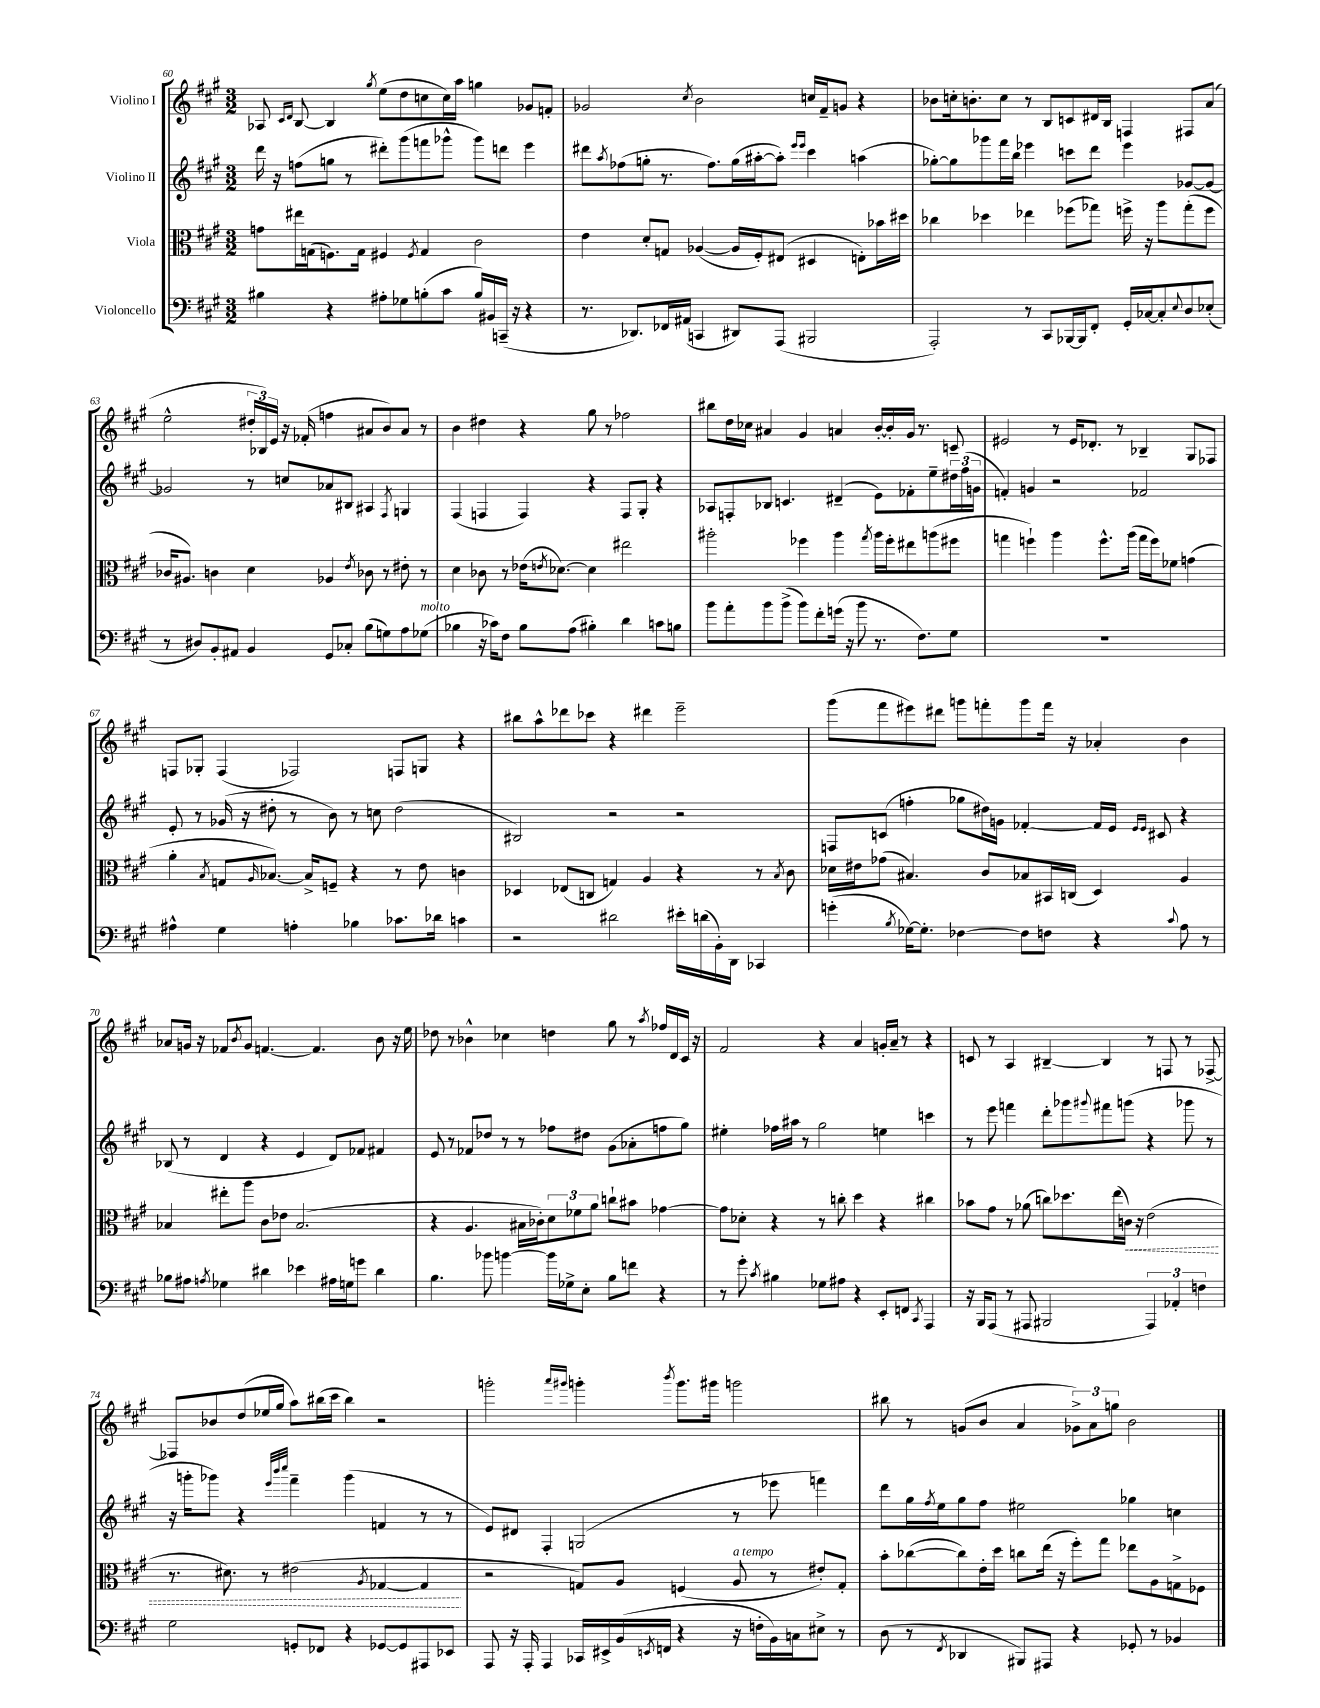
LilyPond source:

<<
\new StaffGroup <<
\new Staff = "s0" \with { instrumentName = "Violino I" } {
    \clef treble \key a \major \numericTimeSignature \time 3/2
    aes8 \grace { cis'16 d'16 } b8~ b4 \acciaccatura { gis''8 } e''8( d''8 c''8 c''16) a''16 g''4 ges'8 f'8-. |
    ges'2 \acciaccatura { cis''8 } b'2 c''16 fis'16-- g'8 r4 |
    bes'8 c''16-. b'8.-. c''8 r8 b8 c'8 dis'16 b16 f4 fis8 a'8( |
    e''2-^ \tuplet 3/2 { dis''16-. bes16) e'16 } r16 fes'16-.( f''4 ais'8 b'8) ais'8 r8 |
    b'4 dis''4 r4 gis''8 r8 fes''2 |
    bis''8 d''16 ces''16 ais'4 gis'4 a'4 b'16~-. b'16-. gis'16 r8. c'8-- |
    eis'2 r8 eis'16 des'8.-. r8 bes4-- gis8 fes8 |
    f8 ges8-. f4( fes2) f8 g8 r4 |
    bis''8 a''8-^ des'''8 ces'''8 r4 dis'''4 e'''2-- |
    gis'''8( fis'''8 eis'''8) dis'''8 g'''8 f'''8-. g'''8 f'''16 r16 aes'4-. b'4 |
    aes'8 g'16 r16 fes'8 \acciaccatura { b'8 } g'8 f'4.~ f'4. b'8 r16 e''16 |
    des''8 r8 bes'4-^ ces''4 d''4 gis''8 r8 \acciaccatura { a''8 } fes''16 d'16 cis'16 r16 |
    fis'2 r4 a'4 g'16-. a'16-- r8 r4 |
    c'8 r8 a4 bis4~-- bis4 r8 f8 r8 fes8~-> |
    fes8 bes'8 d''8( ees''16 gis''16 a''8) bis''16( cis'''16 bis''4) r2 |
    g'''2-. \grace { a'''16 gis'''16 } g'''4-. \acciaccatura { b'''8 } g'''8. gis'''16 g'''2 |
    bis''8 r8 g'8( b'8 a'4 \tuplet 3/2 { ges'8->) a'8 g''8 } b'2 \bar "|." |
}
\new Staff = "s1" \with { instrumentName = "Violino II" } {
    \clef treble \key a \major \numericTimeSignature \time 3/2
    d'''16 r16 f''8( g''8 r8 dis'''8-.) gis'''8( f'''8 ges'''8-^ ges'''8) d'''8 e'''4 |
    dis'''8 \acciaccatura { a''8 } fes''8( g''8-. r8. fes''8.) g''16( ais''16~-. ais''8-.) \grace { e'''16 e'''16 } cis'''4 a''4( |
    ges''8~-.) ges''8 ges'''8 fis'''16 b''16 ees'''4 c'''8 d'''8 ees'''4 ges'8~ ges'8~ |
    ges'2 r8 c''8 aes'8 bis8 ais4 \acciaccatura { fis8 } g4 |
    fis4( f4 f4) r4 f8 gis8-. r4 |
    aes8 f8-. bes8 c'4. dis'4--( e'8) fes'8-. e''8-- \tuplet 3/2 { dis''16 fis''16( g'16 } |
    f'4-.) g'4 r2 fes'2 |
    e'8-. r8 ges'16( r16 dis''8-. r8 b'8) r8 c''8 dis''2( |
    bis2) r2 r2 |
    f8 c'8( f''4-. ges''8 dis''16) g'16 fes'4~-. fes'16 e'16 \grace { e'16 e'16 } cis'8 r4 |
    bes8( r8 d'4 r4 e'4 d'8) fes'8 fis'4 |
    e'8 r8 fes'8 des''8 r8 r8 fes''8 dis''8 gis'8( aes'8-. f''8 gis''8) |
    eis''4-. fes''16 ais''16 r8 gis''2 e''4 c'''4 |
    r8 e'''8 f'''4 d'''8-. ges'''8 \appoggiatura { gis'''8 } fis'''8 g'''8( r4 ges'''8 r8 |
    r16 g'''16-. ges'''8) r4 \grace { e'''32 b'''32 cis''''32 } fis'''4-- ges'''4( f'4 r8 r8 |
    e'8) dis'8 fis4-. g2( r8 ees'''8 f'''4) |
    d'''8 gis''16 \acciaccatura { fis''8 } e''16 gis''8 fis''8 eis''2 ges''4 c''4 \bar "|." |
}
\new Staff = "s2" \with { instrumentName = "Viola" } {
    \clef alto \key a \major \numericTimeSignature \time 3/2
    g'8 eis''16 g16( f8.) g16 fis4 \acciaccatura { fis8 } g4 cis'2 |
    e'4 d'8-. g8 aes4~( aes16 fis16-.) eis8( dis4 e8-.) bes'16 dis''16 |
    ces''4 des''4 ees''4 fes''8( ges''8) f''16-> r16 a''8 ges''8-.( f''8 |
    ces'16 ais8.) c'4 d'4 aes4 \acciaccatura { e'8 } ces'8 r8 eis'8-. r8 |
    d'4 ces'8 r8 ees'16( \acciaccatura { e'8 } des'8.~) des'4 eis''2 |
    ais''2-. fes''4 ais''4 \acciaccatura { gis''8 } ais''16 fes''16-. eis''8 a''8( fis''8 |
    g''4 f''4-!) a''4 f''8.-^ a''16( g''16 f''16) fes'8 g'4( |
    a'4-. \acciaccatura { b8 } g8 \grace { a16 } bes8.~) bes16-> f8-- r4 r8 e'8 c'4 |
    des4 ees8( c8 g4) a4 r4 r8 \acciaccatura { b8 } cis'8 |
    des'16 eis'16 ges'8( bis4.) cis'8 bes8 bis,16 c16( d4) a4 |
    bes4 eis''8-. a''8 cis'8 ees'8 bes2.( |
    r4 a4. bis16 ces'16-.) \tuplet 3/2 { d'8 fes'8 a'8 } c''8-! bis'8 ges'4~ |
    ges'8 des'8-. r4 r8 c''8-. d''4 r4 cis''4 |
    bes'8 gis'8 r8 aes'8( c''8) des''8. e''16( \once \override Hairpin.style = #'dashed-line c'16\<) r16 e'2( |
    r8. dis'8.) r8 eis'2( \acciaccatura { a8 } ges4~ ges4\! |
    r2 g8) a8 f4( a8^\markup { \italic "a tempo" } r8 eis'8-.) g8-. |
    b'8-. ces''8~( ces''8) e'16-. d''16 c''8 e''16( r16 fis''8-.) gis''8 ees''8 a8 g8-> fes8 \bar "|." |
}
\new Staff = "s3" \with { instrumentName = "Violoncello" } {
    \clef bass \key a \major \numericTimeSignature \time 3/2
    bis4 r4 ais8-. ges8 b8-.( cis'8 b16) bis,16 c,16--( r16 r4 |
    r8. des,8.) fes,16 ais,16( c,4 dis,8) a,,8( bis,,2 |
    a,,2-.) r8 cis,8 bes,,16~ bes,,16 fis,8-. gis,16-. ces16~ ces8-. \appoggiatura { e8 } d8 ees8-.( |
    r8 dis8) b,8-. ais,8 b,4 gis,8 ces8-. b8( g8) a8 ges8^\markup { \italic "molto" }( |
    bes4 r16 ces'16) fis8 bes8 a8( bis4-.) d'4 c'8 b8 |
    b'8 a'8-. b'8 b'8->( b'8) fis'8-. g'16( r16 b'8 r8. fis8.) gis8 |
    R1. |
    ais4-^ gis4 a4-. bes4 ces'8. des'16 c'4 |
    r2 dis'2 eis'16-. d'16( b,16-.) d,16 ces,4 |
    g'4-.( \acciaccatura { b8 } ges16~) ges8.-. fes4~ fes8 f8 r4 \appoggiatura { cis'8 } a8 r8 |
    bes8 ais8 \acciaccatura { a8 } ges4 dis'4 ees'4 ais16 g16 g'8 dis'4 |
    b4. bes'8 b'4~ b'16 ges16-> e8-. b8 f'8 r4 |
    r8 gis'8-. \acciaccatura { cis'8 } bis4 ges8 ais8 r4 e,8-. f,8 \acciaccatura { cis,8 } a,,4 |
    r16 b,,16 a,,8( r8 ais,,8 bis,,2 \tuplet 3/2 { ais,,4) aes,4-. f4 } |
    gis2 g,8-. fes,8 r4 ges,8~ ges,8 ais,,8 ees,8 |
    a,,8 r16 a,,16-. a,,4 ces,16 eis,16-> b,16( \acciaccatura { e,8 } f,16 r4 r16 f16-. b,16) c16 eis8-> r8 |
    d8( r8 \acciaccatura { fis,8 } des,4 bis,,8) ais,,8 r4 ges,8-. r8 bes,4 \bar "|." |
}
>>
>>
\layout { \context { \Score currentBarNumber = #60 } }
